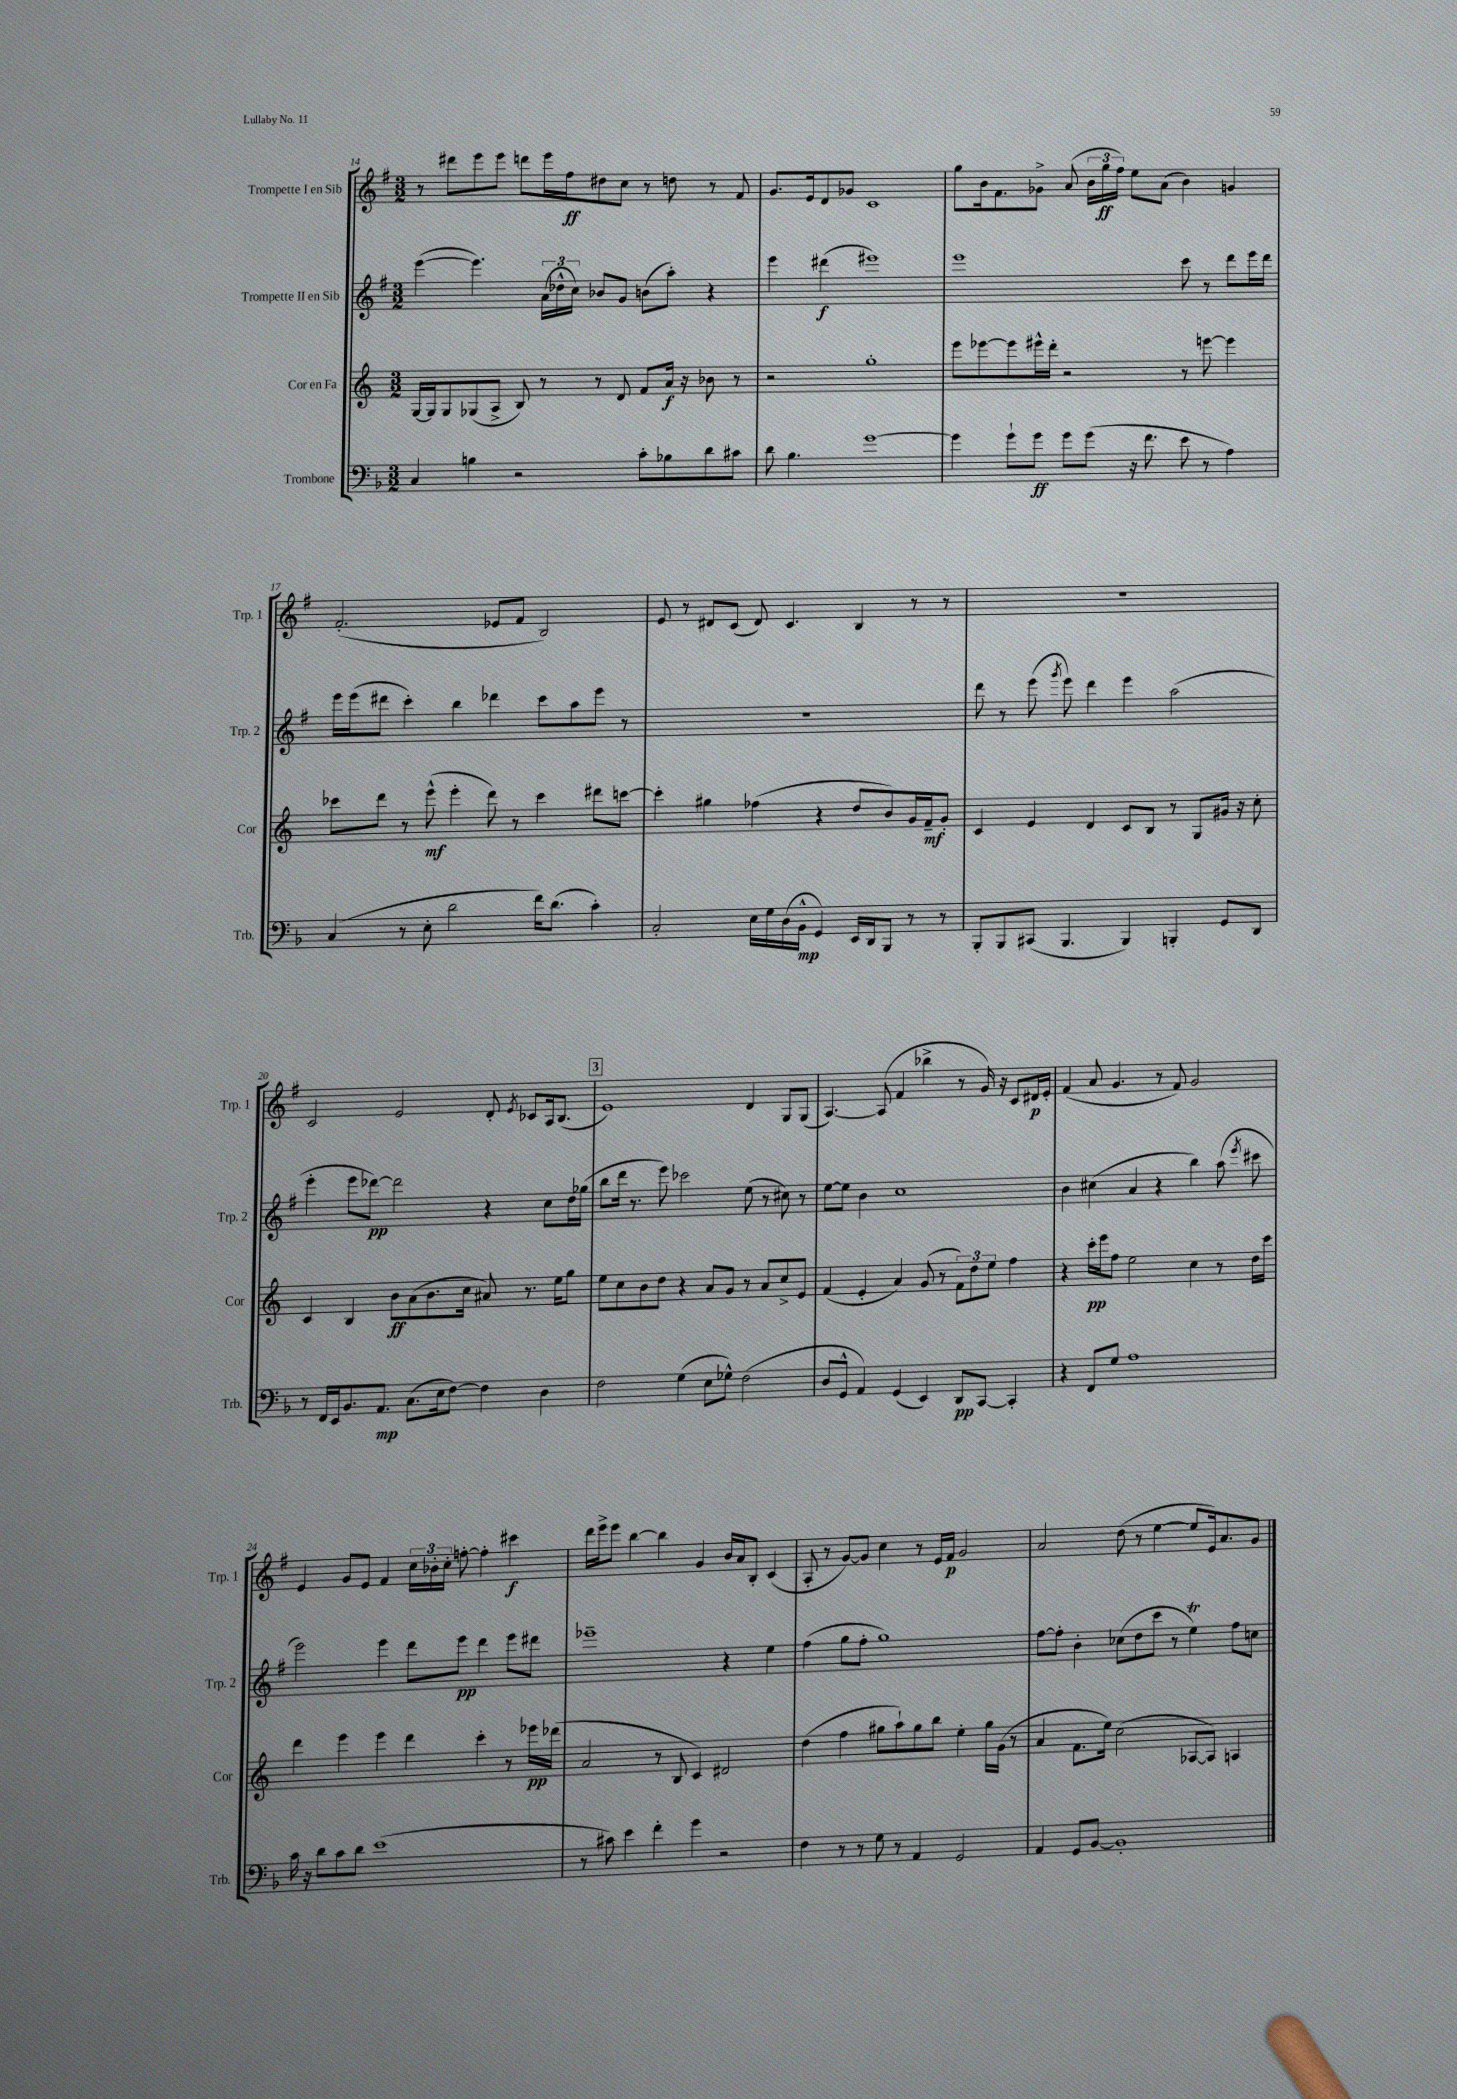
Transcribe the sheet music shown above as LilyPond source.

<<
\new StaffGroup <<
\new Staff = "s0" \with { instrumentName = "Trompette I en Sib" shortInstrumentName = "Trp. 1" } {
    \clef treble \key g \major \numericTimeSignature \time 3/2
    \autoBeamOff r8 dis'''8[ e'''8 e'''8] d'''8[ e'''16 fis''16\ff dis''8 c''8] r8 d''8 r8 fis'8 |
    g'8.[ e'16 d'8 ges'8] c'1 |
    g''8[ b'16 fis'8. ges'8]-> a'8( \tuplet 3/2 { b'16[ g''16\ff fis''16]) } e''8[ a'8]( b'4) g'4 |
    fis'2.-.( ees'8[ fis'8] b2) |
    e'8 r8 dis'8[ c'8]( dis'8) c'4. b4 r8 r8 |
    R1. |
    c'2 e'2 d'8-. \acciaccatura { e'8 } ces'8[ a16 b8.]( |
    \mark \markup { \box "3" } e'1) d'4 g8[ g8]( |
    a4.~) a8( fis'4 bes''4-> r8 g'16) r16 c'8[ dis'16\p e'16]-. |
    fis'4( a'8 g'4. r8 fis'8) g'2 |
    e'4 g'8[ e'8] fis'4 \tuplet 3/2 { c''16[ bes'16-. c''16]-. } f''8~-. f''4-. cis'''4\f |
    d'''16[ e'''16-> e'''8] b''4~ b''4 g'4 b'16[ a'16 b8]-. c'4( |
    a8-. r8 g'8[~) g'8] c''4 r8 e'16[ fis'16]\p g'2 |
    a'2 d''8( r8 e''4~ e''8[ e'16) a'8. g'8] \bar "|." |
}
\new Staff = "s1" \with { instrumentName = "Trompette II en Sib" shortInstrumentName = "Trp. 2" } {
    \clef treble \key g \major \numericTimeSignature \time 3/2
    \autoBeamOff e'''4~( e'''4.) \tuplet 3/2 { a'16[( des''16-^ c''16]) } bes'8[ g'8] b'8[( a''8]-.) r4 |
    e'''4 dis'''4\f( eis'''1) |
    e'''1 c'''8 r8 d'''8[ e'''16 d'''16] |
    e'''16[ e'''16( dis'''8] c'''4-.) b''4 des'''4 c'''8[ a''8 e'''8] r8 |
    R1. |
    d'''8 r8 e'''8( \acciaccatura { g'''8 } e'''8) d'''4 e'''4 a''2( |
    e'''4-. e'''8[ des'''8]~\pp) des'''2 r4 c''8[ d''16 ges''16]( |
    \mark \markup { \box "3" } b''8[ d'''16] r8. e'''8) ces'''2 e''8( r8 cis''8) r8 |
    e''8[~ e''8] b'4 c''1 |
    b'4 cis''4( a'4 r4 b''4) a''8( \acciaccatura { e'''8 } cis'''8 |
    e'''2) e'''4 d'''8[ e'''8]\pp d'''4 e'''8[ dis'''8] |
    ees'''1-- r4 e''4 |
    fis''4( g''8[ fis''8]-. g''1) |
    fis''8[~ fis''8]-. b'4-. ces''8[( d''8 c'''8] r8 e''4\trill) fis''8[ c''8] \bar "|." |
}
\new Staff = "s2" \with { instrumentName = "Cor en Fa" shortInstrumentName = "Cor" } {
    \clef treble \key c \major \numericTimeSignature \time 3/2
    \autoBeamOff g16[~ g16 g8 ges8( a8]-> b8) r8 r8 d'8 f'8[ a'16]\f r16 bes'8 r8 |
    r2 g''1-. |
    e'''8[ ees'''8~ ees'''8 eis'''16-^ d'''16]-. r2 r8 e'''8~ e'''4 |
    ces'''8[ d'''8] r8 e'''8-^\mf( e'''4-. d'''8) r8 ces'''4 dis'''8[ c'''8]~ |
    c'''4-. gis''4 fes''4( r4 d''8[ b'8) g'16 f'16--\mf g'8]-. |
    c'4 e'4 d'4 c'8[ b8] r8 g8[ gis'16] r16 c''8-. |
    c'4 b4 b'8[\ff a'8( b'8. c''16] ais'8) r8. e''16[ g''8] |
    \mark \markup { \box "3" } e''8[ c''8 b'8 d''8] r4 a'8[ g'8] r8 a'8[ c''8-> e'8] |
    f'4( e'4-. a'4) g'8( r8 \tuplet 3/2 { f'8[) d''8 e''8] } f''4 |
    r4 c'''16[-.\pp e'''16 f''8] e''2 c''4 r8 d''16[ c'''16] |
    d'''4 e'''4 e'''4 d'''4 c'''4-. r8 ees'''16[\pp des'''16]( |
    a'2 r8 b8 c'4) dis'2 |
    d''4( f''4 gis''8[ a''8-!) gis''8 b''8] e''4-. gis''16[ g'16]( r8 |
    a'4 f'8.[ e''16]) c''2( aes8[~ aes8]) a4 \bar "|." |
}
\new Staff = "s3" \with { instrumentName = "Trombone" shortInstrumentName = "Trb." } {
    \clef bass \key f \major \numericTimeSignature \time 3/2
    \autoBeamOff c4 b4 r2 c'8[-. bes8 d'8 cis'8] |
    d'8 bes4. g'1~ |
    g'4 g'8[-! g'8]\ff g'8[ g'8]( r16 f'8. e'8 r8 a4) |
    c4( r8 e8-. d'2 f'16[) d'8.]( c'4-.) |
    c2-. e16[ g16 d16( bes,16]-^\mp g,4) e,16[ d,16 bes,,8] r8 r8 |
    bes,,8[-. bes,,8 cis,8]( bes,,4. bes,,4) b,,4-. g,8[ d,8] |
    r8 f,16[ e,16 bes,8. a,8.]\mp c8.[( e16 f8]~) f4 d4 |
    \mark \markup { \box "3" } f2 g4( e8[ ges8]-^) f2( |
    d8[ g,8]-^ a,4) g,4( e,4) d,8[\pp c,8]~ c,4-. |
    r4 f,8[ g8] a1 |
    c'16 r16 d'8[ c'8 d'8] e'1( |
    r8 cis'8) e'4 f'4-. g'4 r2 |
    f4 r8 r8 g8 r8 a,4 g,2 |
    a,4 g,8[ bes,8]~ bes,1-. \bar "|." |
}
>>
>>
\layout { \context { \Score currentBarNumber = #14 } }
